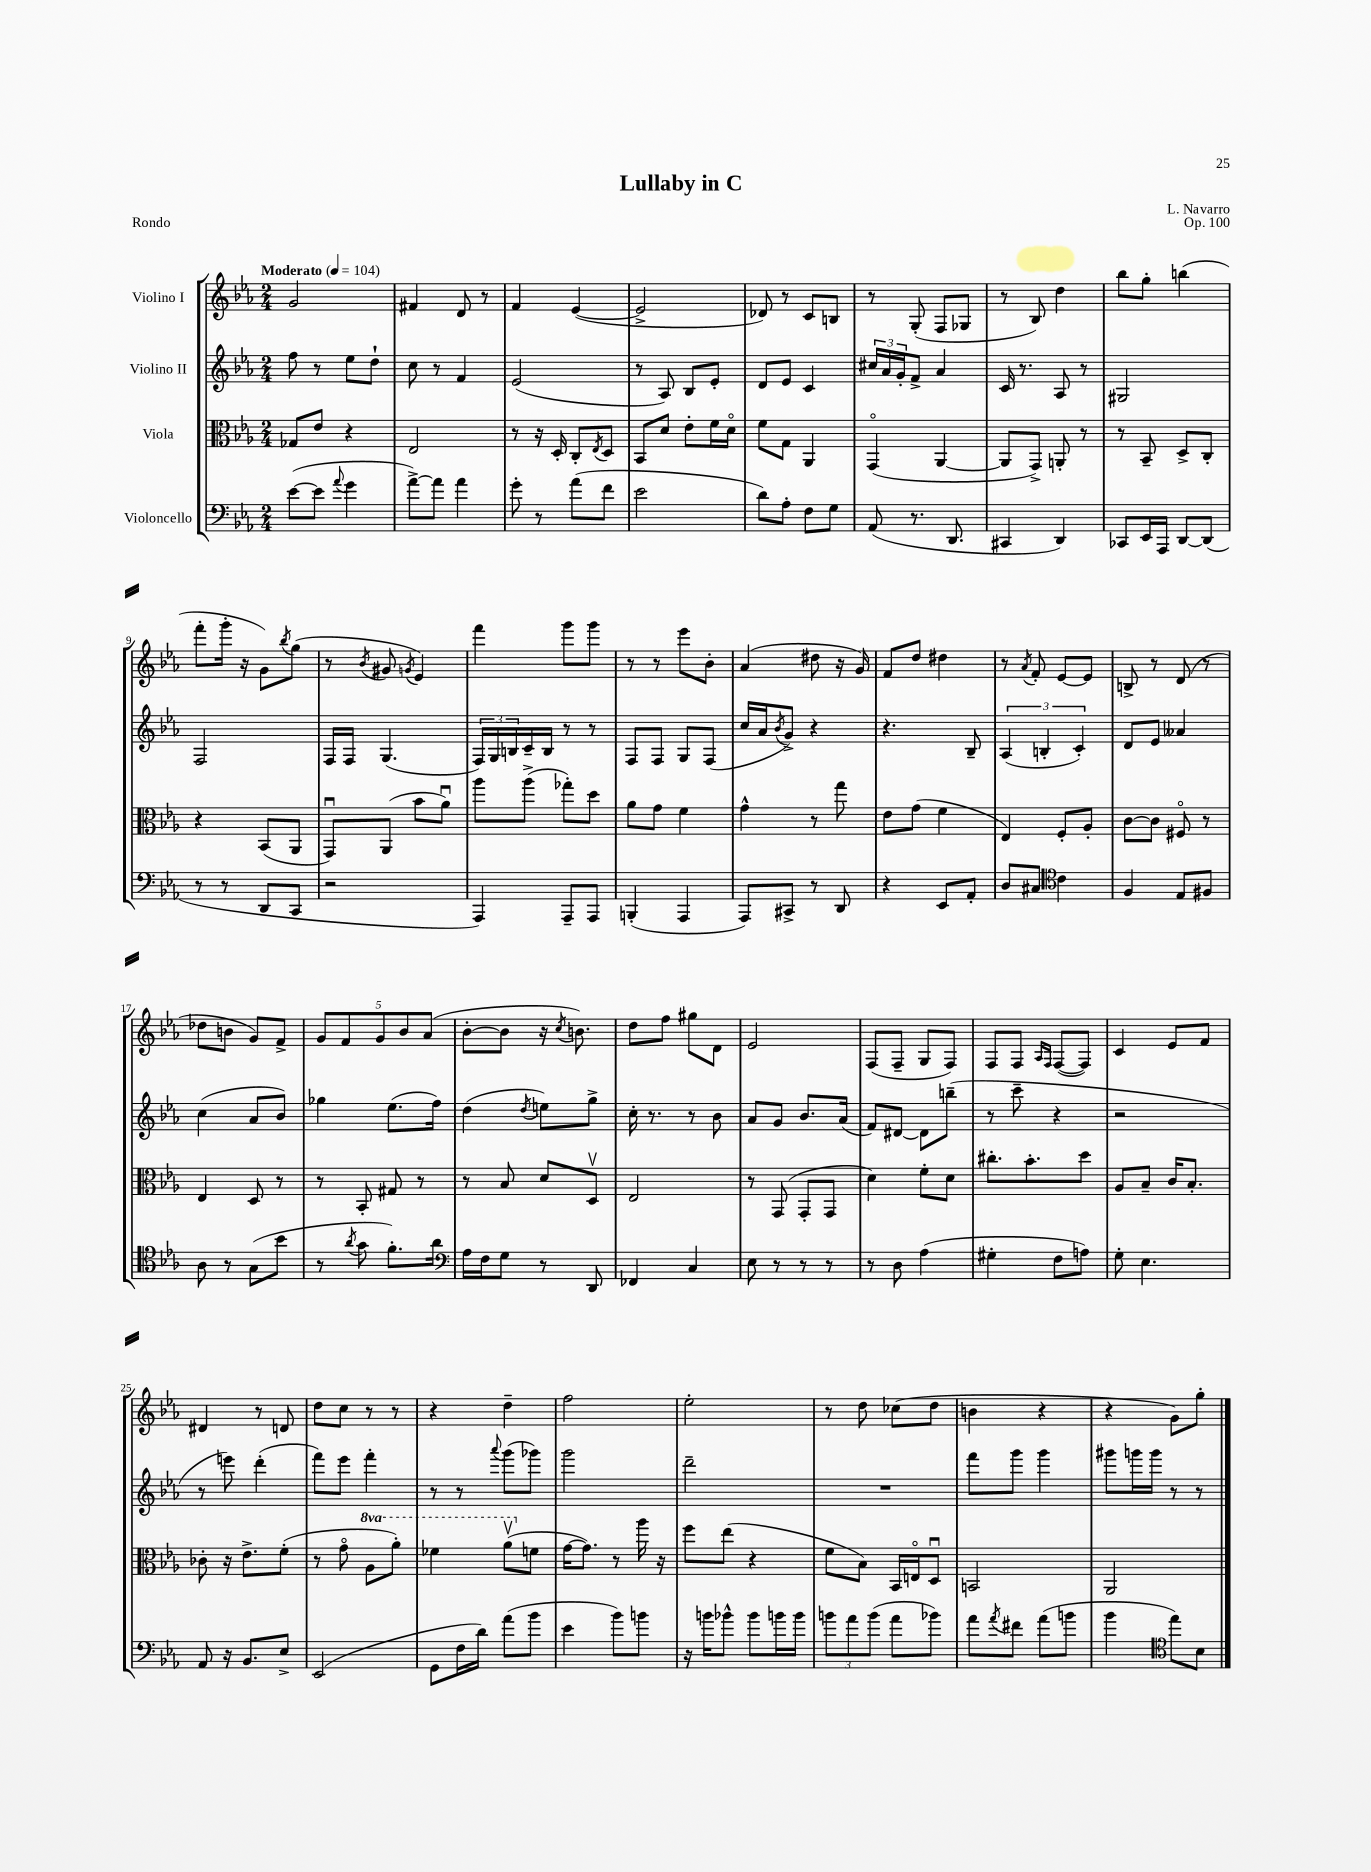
\header { title = "Lullaby in C" composer = "L. Navarro" opus = "Op. 100" piece = "Rondo" }
<<
\new StaffGroup <<
\new Staff = "s0" \with { instrumentName = "Violino I" } {
    \clef treble \key ees \major \numericTimeSignature \time 2/4 \tempo "Moderato" 4 = 104
    g'2 |
    fis'4 d'8 r8 |
    f'4 ees'4~( |
    ees'2-> |
    des'8) r8 c'8 b8 |
    r8 g8-.( f8 ges8 |
    r8 bes8) d''4 |
    bes''8 g''8-. b''4( |
    f'''8-. g'''16-. r16 g'8) \acciaccatura { bes''8 } g''8( |
    r8 \acciaccatura { bes'8 } gis'8 \acciaccatura { g'8 } ees'4) |
    f'''4 g'''8 g'''8 |
    r8 r8 ees'''8 bes'8-. |
    aes'4( dis''8 r16 g'16) |
    f'8 d''8 dis''4 |
    r8 \acciaccatura { aes'8 } f'8-. ees'8~ ees'8 |
    b8-> r8 d'8( r8 |
    des''8 b'8 g'8) f'8-> |
    \tuplet 5/4 { g'8 f'8 g'8 bes'8 aes'8( } |
    bes'8~-. bes'8 r16 \acciaccatura { c''8 } b'8.) |
    d''8 f''8 gis''8 d'8 |
    ees'2 |
    f8( f8-- g8 f8) |
    f8 f8 \grace { aes16 f16 } f8~( f8) |
    c'4 ees'8 f'8 |
    dis'4 r8 d'8 |
    d''8 c''8 r8 r8 |
    r4 d''4-- |
    f''2 |
    ees''2-. |
    r8 d''8 ces''8( d''8 |
    b'4 r4 |
    r4 g'8) g''8-. \bar "|." |
}
\new Staff = "s1" \with { instrumentName = "Violino II" } {
    \clef treble \key ees \major \numericTimeSignature \time 2/4
    f''8 r8 ees''8 d''8-! |
    c''8 r8 f'4 |
    ees'2( |
    r8 aes8) bes8 ees'8-. |
    d'8 ees'8 c'4 |
    \tuplet 3/2 { cis''16 aes'16 g'16-. } f'8-> aes'4 |
    c'16 r8. aes8 r8 |
    gis2 |
    f2 |
    f16 f16 g4.( |
    \tuplet 3/2 { f16) g16 b16 } c'16-- b16 r8 r8 |
    f8 f8 g8 f8( |
    c''16 aes'16 \acciaccatura { bes'8 } g'8->) r4 |
    r4. bes8-- |
    \tuplet 3/2 { aes4( b4-. c'4-.) } |
    d'8 ees'8 aeses'4 |
    c''4( aes'8 bes'8) |
    ges''4 ees''8.( f''16) |
    d''4( \acciaccatura { d''8 } e''8) g''8-> |
    c''16-. r8. r8 bes'8 |
    aes'8 g'8 bes'8. aes'16( |
    f'8) dis'8~ dis'8 b''8--( |
    r8 c'''8-- r4 |
    r2 |
    r8 e'''8) d'''4-.( |
    f'''8) ees'''8 f'''4-. |
    r8 r8 \appoggiatura { aes'''8 } g'''8( ges'''8) |
    g'''2 |
    d'''2-- |
    R2 |
    f'''8 g'''8 g'''4 |
    gis'''8 g'''16 g'''16 r8 r8 \bar "|." |
}
\new Staff = "s2" \with { instrumentName = "Viola" } {
    \clef alto \key ees \major \numericTimeSignature \time 2/4 \set Staff.ottavationMarkups = #ottavation-simple-ordinals
    ges8 ees'8 r4 |
    ees2 |
    r8 r16 d16-. c8-. \acciaccatura { ees8 } d8 |
    bes,8 d'8 ees'8-. f'16 d'16\flageolet |
    f'8 g8 aes,4 |
    g,4\flageolet( aes,4~ |
    aes,8 g,8->) a,8-. r8 |
    r8 bes,8-- d8-> c8-. |
    r4 bes,8( aes,8 |
    g,8\downbow) aes,8( bes'8 aes'8\downbow) |
    aes''8 aes''8->( ges''8-.) d''8 |
    aes'8 g'8 f'4 |
    g'4-^ r8 g''8 |
    ees'8 g'8( f'4 |
    ees4) f8-. aes8-. |
    c'8~ c'8 fis8\flageolet r8 |
    ees4 d8 r8 |
    r8 bes,8-. gis8 r8 |
    r8 bes8 d'8 d8\upbow |
    ees2 |
    r8 g,8( g,8-. g,8 |
    d'4) f'8-. d'8 |
    cis''8.-. bes'8.-. d''8 |
    aes8 bes8-- c'16 bes8.-. |
    ces'8-. r16 ees'8.-> f'8-.( |
    r8 g'8\flageolet \ottava #1 aes'8 aes''8-.) |
    fes''4 aes''8\upbow( \ottava #0 f'!8 |
    g'16~ g'8.) r8 aes''16 r16 |
    f''8 ees''8( r4 |
    f'8 bes8) bes,16 e16\flageolet d8\downbow |
    b,2 |
    aes,2 \bar "|." |
}
\new Staff = "s3" \with { instrumentName = "Violoncello" } {
    \clef bass \key ees \major \numericTimeSignature \time 2/4
    ees'8~( ees'8 \appoggiatura { aes'8 } g'4 |
    aes'8~->) aes'8 aes'4 |
    g'8-. r8 aes'8( f'8 |
    ees'2 |
    d'8) aes8-. f8 g8 |
    aes,8( r8. d,8. |
    cis,4 d,4) |
    ces,8 ees,16 aes,,16 d,8~ d,8( |
    r8 r8 d,8 c,8 |
    r2 |
    aes,,4) aes,,8-- aes,,8 |
    b,,4-.( aes,,4 |
    aes,,8) cis,8-> r8 d,8 |
    r4 ees,8 aes,8-. |
    d8 cis8 \clef tenor c'4 |
    f4 ees8 fis8 |
    aes8 r8 g8( bes'8 |
    r8 \acciaccatura { aes'8 } g'8 f'8.-.) aes'16 |
    \clef bass aes16 f16 g8 r8 d,8 |
    fes,4 c4 |
    ees8 r8 r8 r8 |
    r8 d8 aes4( |
    gis4-. f8 a8) |
    g8-. ees4. |
    aes,8 r16 bes,8. ees8-> |
    ees,2( |
    g,8 f16 d'16) aes'8( bes'8 |
    ees'4 bes'8) b'8 |
    r16 b'16 bes'8-^ bes'8 b'16 b'16 |
    \tuplet 3/2 { b'8 aes'8 b'8( } aes'8 bes'8) |
    aes'8 \acciaccatura { aes'8 } fis'8 aes'8( b'8 |
    bes'4 \clef tenor ees''8) bes8 \bar "|." |
}
>>
>>
